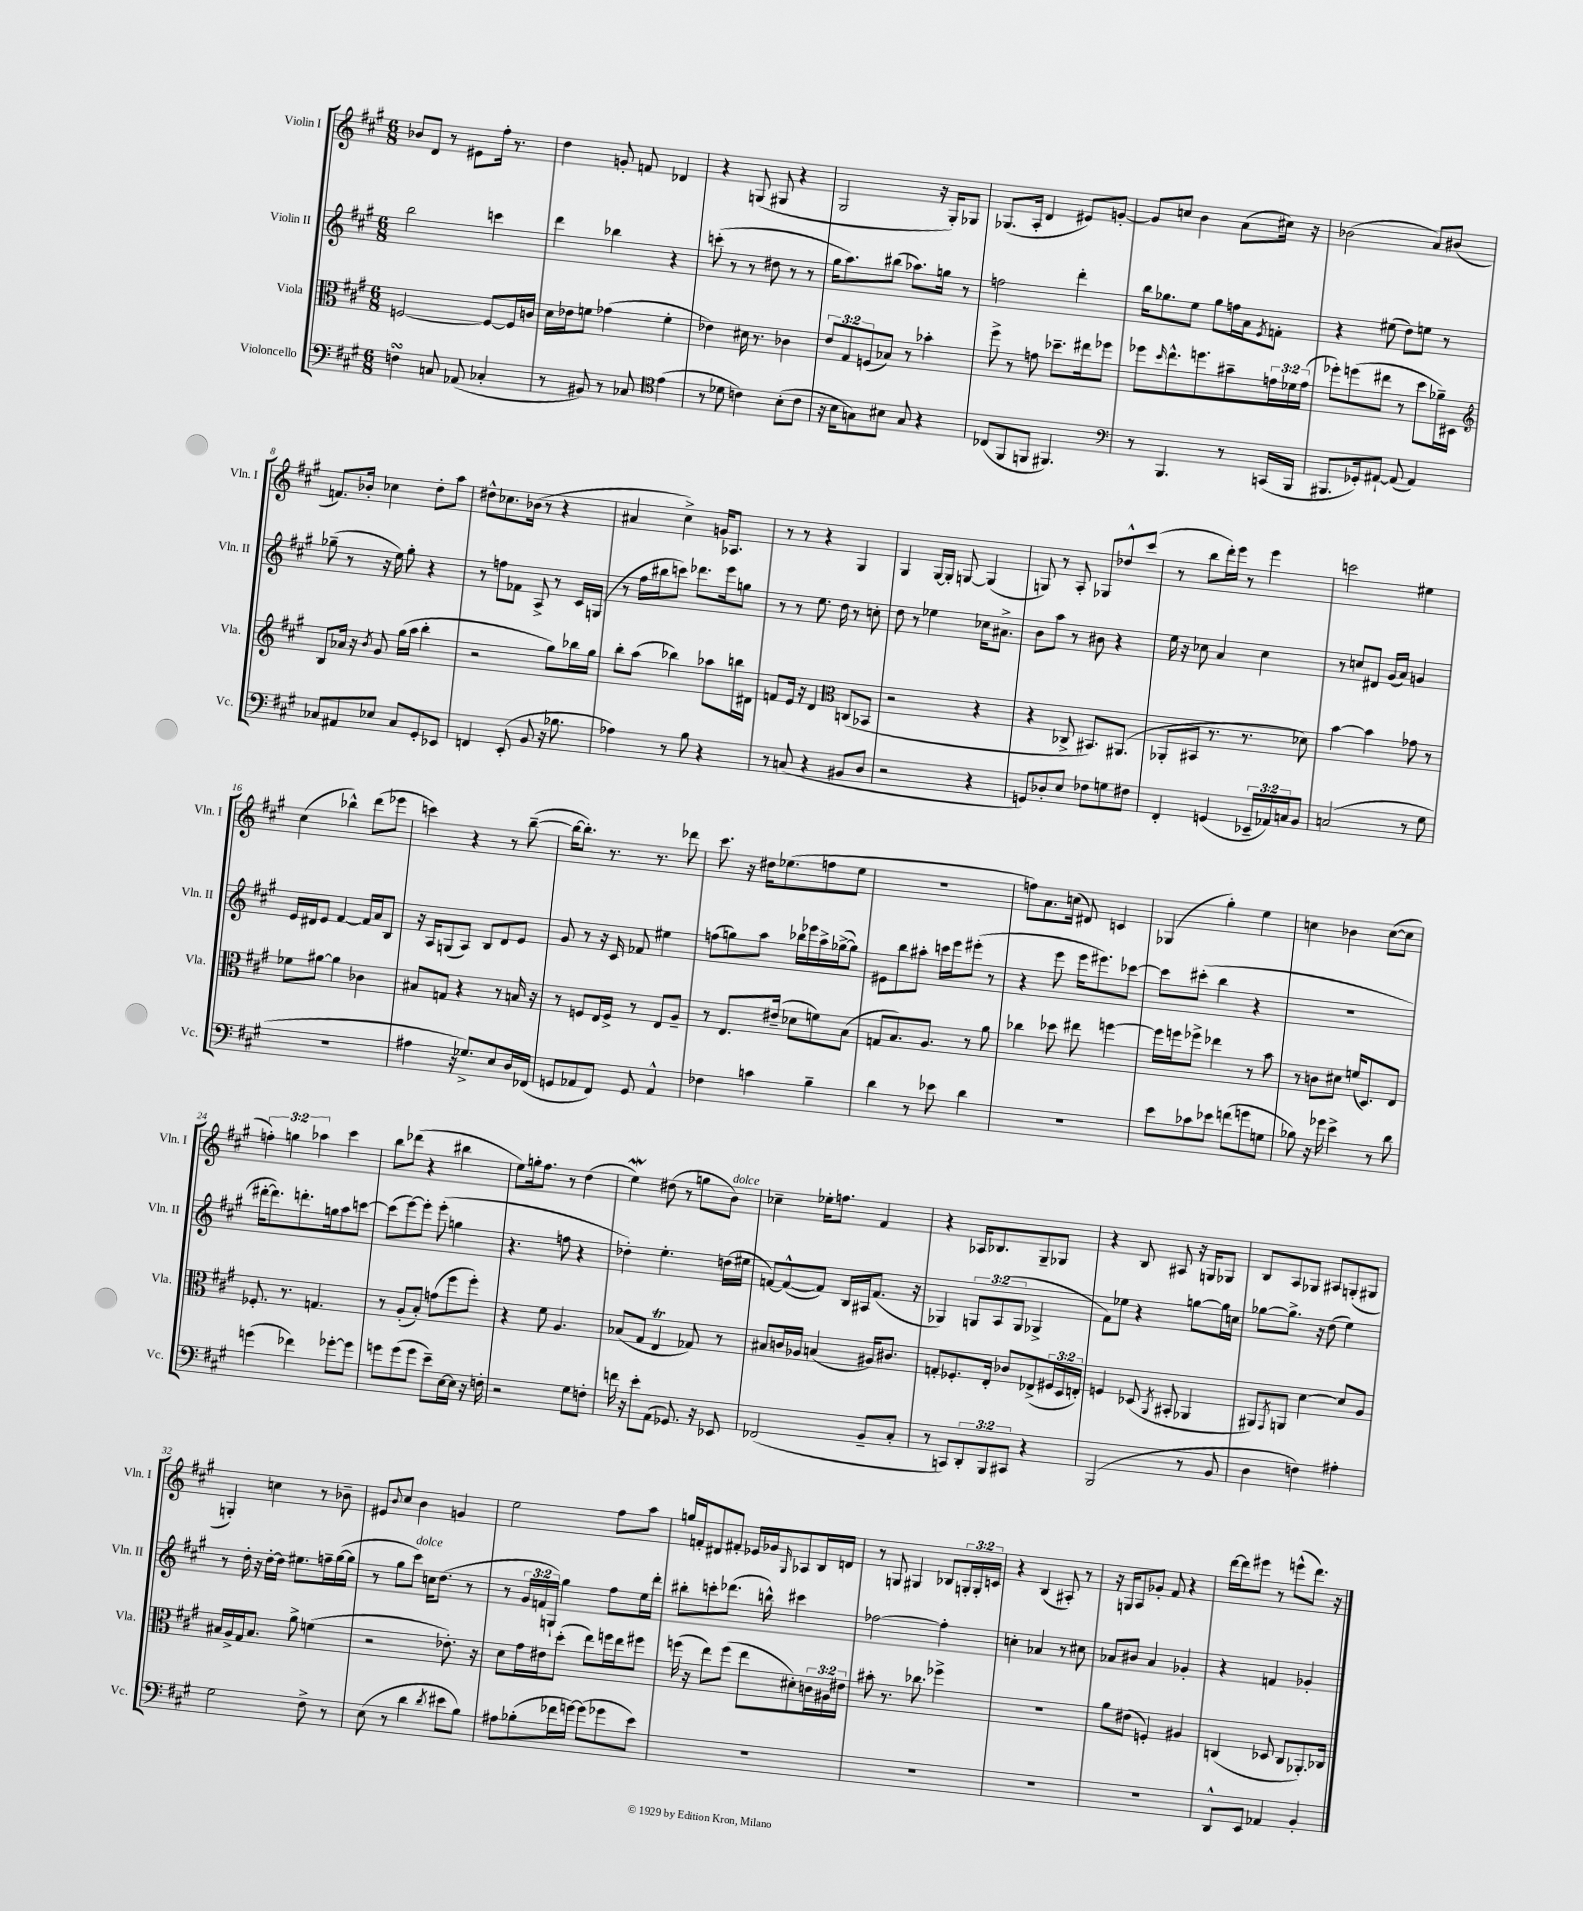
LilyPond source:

<<
\new StaffGroup <<
\new Staff = "s0" \with { instrumentName = "Violin I" shortInstrumentName = "Vln. I" } {
    \clef treble \key a \major \numericTimeSignature \time 6/8 \override Staff.TupletNumber.text = #tuplet-number::calc-fraction-text
    bes'8 d'8 r8 eis'8 fis''16-. r8. |
    d''4 g'8-. f'8 des'4 |
    r4 g8( gis8 r4 |
    gis2 r16 gis16-.) ges8 |
    ges8.( a16-. d'4 eis'8) g'8~-. |
    g'8 c''8 b'4 a'8( cis''16) r16 |
    bes'2( a'8) bis'8( |
    f'8.) bes'16-. ces''4 d''8-. a''8 |
    dis''8-^ ces''8. bes'16( r8 r4 |
    ais'4 cis''4->) g'16 aes8. |
    r8 r8 r4 gis4 |
    gis4 gis16~ gis16-. g8~ g4( |
    g8) r8 a8-. ges8 des''8-^ cis'''8( |
    r8 b''8 d'''16-.) e'''16 r8 e'''4 |
    c'''2 eis''4 |
    cis''4( bes''4-^) d'''8( ees'''8 |
    c'''4) r4 r8 b''8~--( |
    b''16~ b''8.-.) r8. r8. des'''8 |
    cis'''8. r16 dis''16 ees''8.( f''8 ees''8 |
    R2. |
    f''8) a'8. c''16( dis'8) c'4 |
    ges4( gis''4-.) e''4 |
    c''4 bes'4 c''8~( c''8 |
    \tuplet 3/2 { f''4-.) g''4 aes''4 } cis'''4 |
    b''8 des'''8( r4 bis''4 |
    e''8) g''16-. fis''8. r8 d''4( |
    e''4\mordent) dis''8( r8 g''8 b'8^\markup { \italic "dolce" }) |
    ces''4-- ees''16-. f''8. fis'4 |
    r4 aes16 bes8. gis8-- ges8 |
    r4 b8 ais8 r16 g16 ges8 |
    b8 a8 ges8 ais8 g8-.( gis8 |
    g4-.) c''4 r8 bes'8-- |
    eis'8 \appoggiatura { b'8 } cis''8 b'4 g'4 |
    e''2 fis''8 a''8 |
    g''16 f'16-. dis'8 fis'8-. ees'16 ges'16 \grace { gis16 } aes8 b16 d'16 |
    r8 g8 gis4 bes8 \tuplet 3/2 { g16-. g16-. c'16 } |
    r4 b4( ais8-.) r8 |
    r16 g16 a8 ges'8-. fis'8 r4 |
    d'''16~ d'''16 eis'''8 r8 e'''8-^( d'''8.) r16 \bar "|." |
}
\new Staff = "s1" \with { instrumentName = "Violin II" shortInstrumentName = "Vln. II" } {
    \clef treble \key a \major \numericTimeSignature \time 6/8 \override Staff.TupletNumber.text = #tuplet-number::calc-fraction-text
    b''2 c'''4 |
    d'''4 bes''4 r4 |
    c'''8-.( r8 r8 dis''8 r8 r8 |
    gis''16 a''8.) bis''8( aes''8.) g''16 r8 |
    f''2 d'''4-. |
    b''16 ges''8. e''8 ges''8 f''16 a'16 \acciaccatura { e'8 } f'8-. |
    r4 eis''8( d''8) e''8 r8 |
    ges''8--( r8 r16 e''16) ges''8-. r4 |
    r8 f''8 fes'8 a8-> r8 cis'16 g16( |
    r8 fis''16 bis''16 c'''8) des'''8. e'''16 g''8 |
    r8 r8 e''8. d''16 r8 c''8-. |
    d''8 r8 ees''4 ces''16 ais'8.-> |
    b'8 a''8 r8 bis'8 r4 |
    e''16 r16 ces''8 a'4 ces''4 |
    r8 c''8 dis'8 gis'16( a'16) g'4 |
    e'16 dis'16 e'8 fis'4~ fis'16 a'16 b8 |
    r16 a16 g8( a8) b8 d'8 e'8 |
    gis'8 r8 r16 cis'16 fes'8 eis''4 |
    f''8( g''8) a''8 bes''16 ees'''16 a''16-> ges''16~->( ges''8) |
    eis'8 b''8 ais''8-. c'''16 e'''16 eis'''8-.( r8 |
    r4 e'''8 e'''16 eis'''8.) ces'''8~ |
    ces'''8 cis'''8-.( b''4 r4 |
    R2. |
    dis'''16~-. dis'''8.) d'''8.-. g''16 a''8 c'''8~ |
    c'''8( e'''8~) e'''8-. e'''8-.( g''4 |
    r4. f''8 r4 |
    des''4-.) e''4.-. d''16( eis''16 |
    f'8~) f'8~-^( f'8) b16 ais16 f'8.( r16 |
    ges4) \tuplet 3/2 { g8 a8( g8 } ges4-> |
    fis'8) ees''8 r4 g''8~ g''16 c''16 |
    ges''8~ ges''8.-> r16 d''8( e''4) |
    r8 d''16-. r16 d''16~-. d''16 eis''8. f''16-- gis''16~( gis''16 |
    r8 gis''8 cis'''8^\markup { \italic "dolce" }) c''16 d''8.( r8 |
    r8 \tuplet 3/2 { gis'16 f'16 g16-!) } gis''4 fis''8 e''16 d'''16-. |
    bis''8-. c'''8-. des'''8.( b''16-^) cis'''4 |
    fes''2~ fes''4-. |
    c''4-. aes'4 r8 cis''8 |
    aes'8 bis'8 aes'4 ges'4-. |
    r4 f'4 ges'4-. \bar "|." |
}
\new Staff = "s2" \with { instrumentName = "Viola" shortInstrumentName = "Vla." } {
    \clef alto \key a \major \numericTimeSignature \time 6/8 \override Staff.TupletNumber.text = #tuplet-number::calc-fraction-text
    f2~ f8~ f16 c'16 |
    d'16 ees'16 f'8 ges'4( f'4-. |
    ees'4) dis'16 r8. ces'4 |
    \tuplet 3/2 { e'8 gis8 f8( } bes8) r8 bes'4-. |
    fis''8-> r8 g'8 des''8.-- eis''16 fes''8 |
    fes''8 \grace { d''16 } e''8.-^ f''8. bis'8-- \tuplet 3/2 { g'16 fes'16 g'16( } |
    fes''8-.) f''8( eis''8 r8 d''8 aes'16--) dis16 |
    \clef treble b8 aes'16 r16 \acciaccatura { b'8 } gis'8 gis''16( a''16 b''4-. |
    r2 gis''8) bes''16 gis''16 |
    b''8-. a''8( bes''4) aes''8 b''16 dis'16 |
    f'8 e'16 r16 d'4 \clef alto c8( bes,8 |
    r2 r4 |
    r4 ces8-> bis,8.) ais,8.( |
    aes,8-. bis,8 r8. r8. des'8) |
    b'4~ b'4 ges'8 r8 |
    fes'8 ais'8~ ais'4 ces'4 |
    bis8 g8 r4 r8 b16 r16 |
    r8 f8 e16 f16-> r8 e8 a8-- |
    r8 e8. eis'16--( des'8 f'8) b8( |
    g8 b8.) a8. r8 a'8 |
    ces''4 des''8 eis''8 f''4~ |
    f''16 f''16 fes''8-> ees''4 r8 b'8 |
    r8 c'8 dis'8 f'16( d8.) e8 |
    fes8.-. r8. g4. |
    r8 a8-.( b8-.) g'8( fis''8 fis''8-.) |
    r4 fis'8 a4. |
    bes8( gis8 e4\trill ges8) r8 |
    bis8 c'16 aes16 b4( ais16) cis'8. |
    g8-. fes8.-. e16-. ces'8 ees8->( \tuplet 3/2 { fis16 d16 e16-.) } |
    f4 des8( \acciaccatura { a,8 } bis,8-. aes,4 |
    ais,8) \acciaccatura { gis,8 } a,8 d'4~ d'8 a8 |
    bis16 a16-> gis16 bis8. a'8-> f'4( |
    r2 ees'8.-.) r16 |
    d'8 gis'16 eis'16 d''8-.( e''8) f''16 e''16 fis''8 |
    f''16( r16 e''8) f''8( e''8 dis'8-.) \tuplet 3/2 { c'16 ais16 eis'16 } |
    bis'8-. r8. ces''8. fes''4-> |
    R2. |
    a'8 eis'8( f4-.) ais4 |
    c4( des8 c8 aes,8.-.) ces16 \bar "|." |
}
\new Staff = "s3" \with { instrumentName = "Violoncello" shortInstrumentName = "Vc." } {
    \clef bass \key a \major \numericTimeSignature \time 6/8 \override Staff.TupletNumber.text = #tuplet-number::calc-fraction-text
    f4\turn c8 aes,8( ces4-. |
    r8 bis,8) r8 ces8 \clef tenor e'4( |
    r8 des'8 c'4) b8-.( c'8 |
    r16 b16 g8) bis8 g8 r4 |
    ces8( fis,8 f,8 fis,4.) |
    \clef bass r8 b,,4. r8 c,16( b,,16 |
    bis,,8. ges,16-.) ais,8~-! ais,8( ais,4) |
    ces8 ais,8 ees8 ces8 gis,8-. ees,8 |
    f,4 e,8-.( b,8 r16 bes8. |
    aes4) r8 b8 r4 |
    r8 c8( r4 bis,8 d8 |
    r2 r4 |
    g,8) des8-. e8 fes8 g8 fis8 |
    fis,4-. g,4( \tuplet 3/2 { ees,16-- aes,16) c16 } b,8 |
    c2( r8 gis8 |
    r2. |
    ais4 r16 ges8.->) e8 d16 fes,16( |
    g,8 aes,8 fis,8) g,8 aes,4-^ |
    fes4 c'4 b4-- |
    d'4 r8 ees'8 d'4 |
    r2. |
    e'8 ces'8 ees'8 f'8( g'8 g8 |
    bes8) r16 ges'16 e'4-> r8 d'8 |
    g'4( fes'4) ges'8~-. ges'8 |
    g'8 g'8( g'8 e'8--) e16~ e16 r16 f16-. |
    r2 gis8 f8-. |
    f'16 r16 e'8-. a,8( ges,8.) r16 ees,8 |
    fes,2( b,8-- cis8-. |
    r8 c,8) \tuplet 3/2 { d,8-. b,,8 cis,8 } r4 |
    b,,2( r8 b,8 |
    d4 f4) ais4-. |
    gis2 fis8-> r8 |
    e8( r8 d'4 \acciaccatura { d'8 } eis'8 b8) |
    ais8 bes8-.( fes'16 g'16~) g'8( ges'8 e'8) |
    R2. |
    R2. |
    R2. |
    R2. |
    d,8-^ e,8 aes,4 b,4-. \bar "|." |
}
>>
>>
